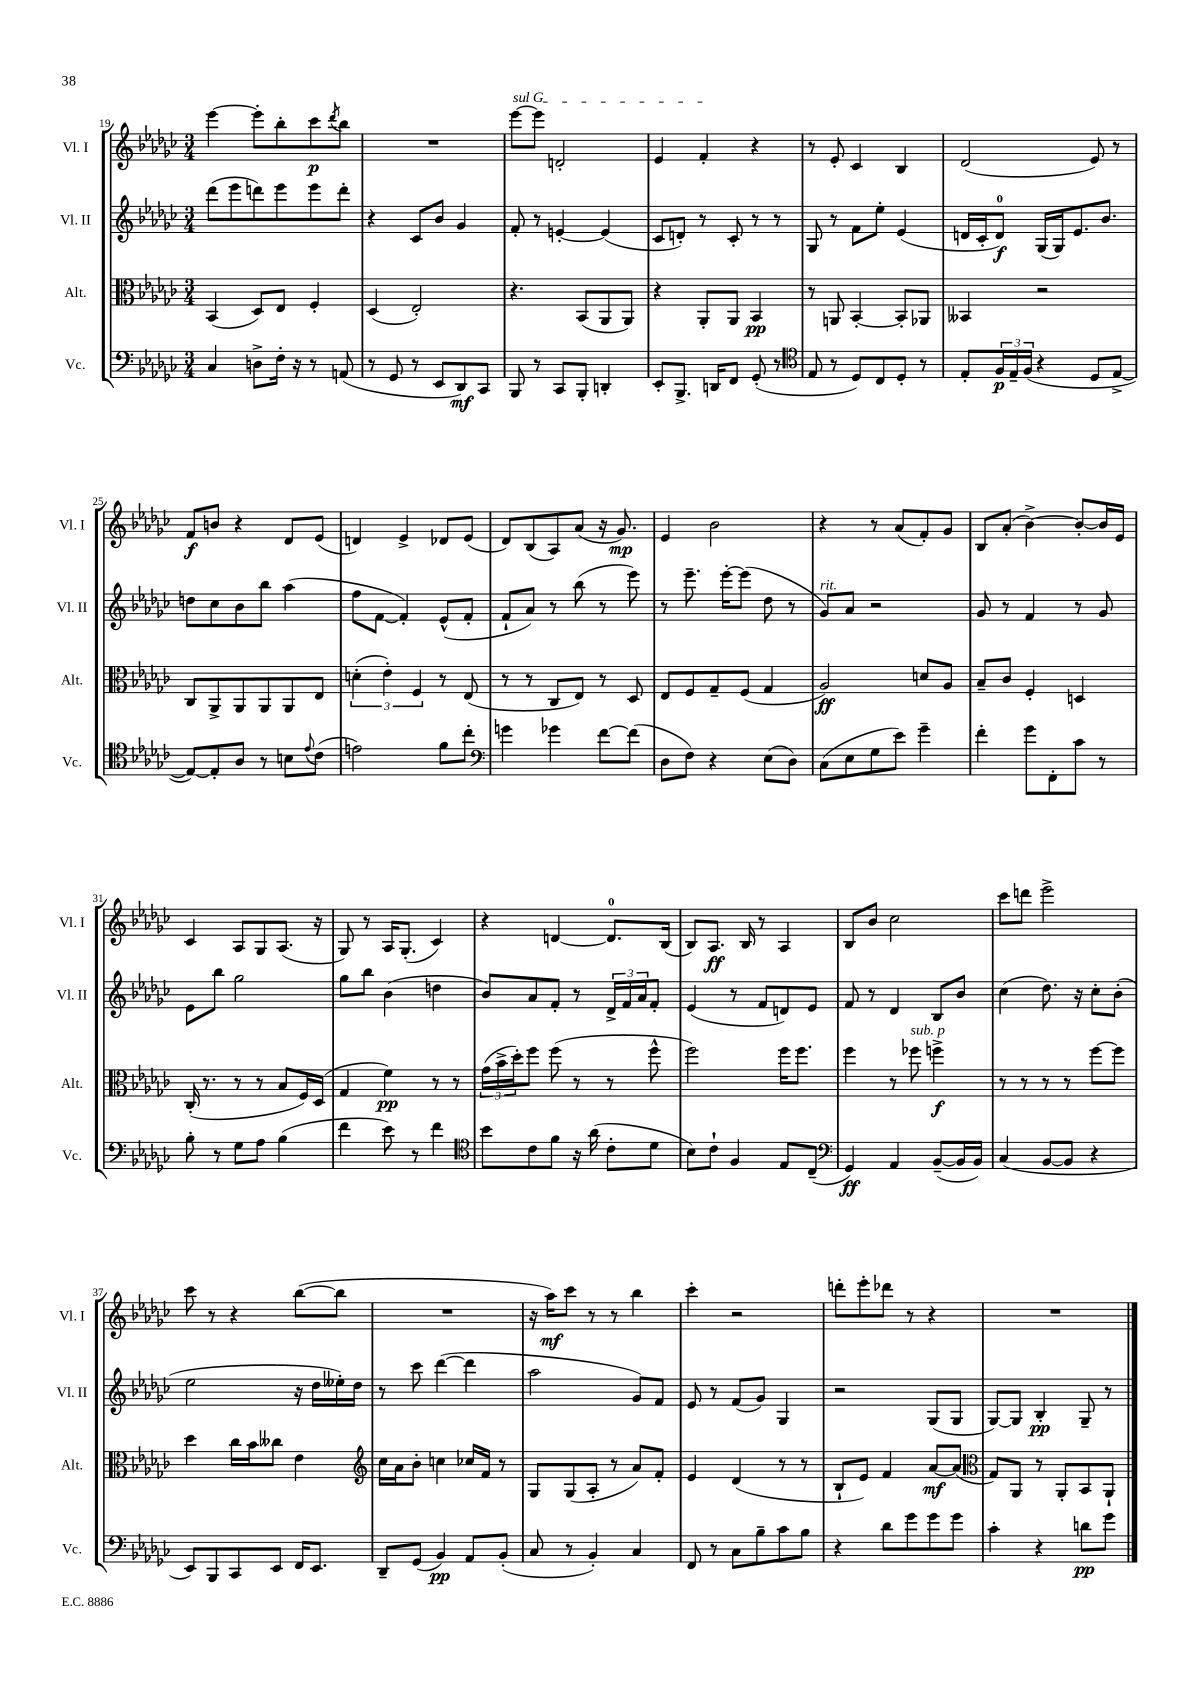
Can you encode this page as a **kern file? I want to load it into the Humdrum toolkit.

**kern	**kern	**kern	**kern
*staff4	*staff3	*staff2	*staff1
*clefF4	*clefC3	*clefG2	*clefG2
*k[b-e-a-d-g-c-]	*k[b-e-a-d-g-c-]	*k[b-e-a-d-g-c-]	*k[b-e-a-d-g-c-]
*M3/4	*M3/4	*M3/4	*M3/4
4C-/	(4BB-/	(8ddd-\L	[4eee-\
.	.	8eee-\	.
8D^\L	8D-/L)	8ddd\)	8eee-'\]L
16F'\Jk	8E-/J	8eee-\	8bb-'\
16r	.	.	.
8r	4F'/	8eee-\	8ccc-\
.	.	.	8qddd-/
(8AA/	.	8ddd'\J	8bb-\J
=	=	=	=
8r	(4D-/	4r	2.r
8GG-/	.	.	.
8r	2E-'/)	8c-/L	.
8EE-/L	.	8b-/J	.
8DD-/)	.	4g-/	.
8CC-/J	.	.	.
=	=	=	=
8BBB-/	4.r	8f'/	[8eee-\L
8r	.	8r	8eee-\]J
8CC-/L	.	[4e'/	2d'/
8BBB-'/J	(8BB-/L	.	.
4DD'/	8AA-/	(4e/]	.
.	8AA-/J)	.	.
=	=	=	=
8EE-'/L	4r	8c-/L	4e-/
8.BBB-^/J	.	8d'/J)	.
.	8AA-'/L	8r	4f'/
16DD/LK	.	.	.
8FF/J	8AA-/J	8c-'/	.
(8GG-'/	4BB-/	8r	4r
8r	.	8r	.
=	=	=	=
*clefC4	*	*	*
8E-/	8r	8G-/	8r
8r	8AA/	8r	8e-'/
8D-/L)	[4BB-'/	8f\L	4c-/
8C-/	.	8ee-'\J	.
8D-'/J	8BB-'/]L	(4e-/	4B-/
8r	8AA-/J	.	.
=	=	=	=
8E-'/L	4BB--/	16d/LL	(2d-/
.	.	16c-'/J	.
24F/L	.	8d/J)	.
24E-~/	.	.	.
(24F/JJ	.	.	.
4r	2r	(16G-/LL	.
.	.	16G-/J)	.
.	.	8.e-/	.
8D-/L	.	.	8e-/)
.	.	8.b-/J	.
[8E-^/J	.	.	8r
=	=	=	=
8E-/_L)	8C-/L	8dd\L	8f/L
8E-'/]	8AA-^/	8cc-\	8b/J
8A-/J	8AA-/	8b-\	4r
8r	8AA-/	8bb-\J	.
8B\L	8AA-/	(4aa-\	8d-/L
8qqe-/	.	.	.
(8c-\J	8E-/J	.	(8e-/J
=	=	=	=
2e\)	(6d'\	8ff\L	4d/)
.	.	[8f\J	.
.	6e-'\)	.	.
.	.	4f'/])	4e-^/
.	6F/	.	.
8f\L	8r	(8e-^^/L	8d-/L
8cc-'\J	(8E-/	8f'/J	(8e-/J
=	=	=	=
*clefF4	*	*	*
4g\	8r	8f`/L	8d-/L)
.	8r	8a-/J)	(8B-/
4g-\	8C-/L	8r	8A-/)
.	8E-/J)	(8bb-\	(8a-/J
[8f\L	8r	8r	16r
.	.	.	8.g-/)
(8f\]J	8D-/	8eee-\)	.
=	=	=	=
8D-\L	8E-/L	8r	4e-/
8F\J)	8F/	8.eee-~\	.
4r	8G-~/	.	2b-\
.	.	[16eee-'\LK	.
.	(8F/J	(8eee-\]J	.
(8E-\L	4G-/	8dd-\	.
8D-\J)	.	8r	.
=	=	=	=
(8C-\L	2A-/)	8g-/L)	4r
8E-\	.	8a-/J	.
8G-\	.	2r	8r
8e-\J)	.	.	(8a-/L
4g-~\	8d/L	.	8f'/)
.	8A-/J	.	8g-/J
=	=	=	=
4f'\	8B-~/L	8g-/	8B-/L
.	8c-/J	8r	(8a-'/J
8g-\L	4F'/	4f/	[4b-^\)
8FF'\	.	.	.
8c-\J	4D/	8r	8b-'/_L
8r	.	8g-/	16b-/]L
.	.	.	16e-/JJ
=	=	=	=
8B-'\	(16C-'/	8e-\L	4c-/
.	8.r	.	.
8r	.	8bb-\J	.
8G-\L	8r	2gg-\	8A-/L
8A-\J	8r	.	8G-/
(4B-\	8B-/L	.	(8.A-/J
.	16F/L)	.	.
.	(16D-/JJ	.	16r
=	=	=	=
4f\	4G-/	8gg-\L	8G-/)
.	.	8bb-\J	8r
8e-\)	4f\)	(4b-\	16A-/LK
.	.	.	(8.G-'/J
8r	.	.	.
4f\	8r	4dd\	4c-/)
.	8r	.	.
=	=	=	=
*clefC4	*	*	*
8b-\L	(24g-\LL	8b-/L)	4r
.	24b-^\	.	.
.	24dd-'\J)	.	.
8c-\	8ff\J	8a-/	.
8f\J	(8ff\	8f'/J	[4d/
16r	8r	8r	.
(16a-\	.	.	.
8c-'\L	8r	24d-^/LL	8.d/]L
.	.	24f/	.
.	.	24a-/J	.
8d-\J	8ff^^\	8f'/J	.
.	.	.	(16B-/Jk
=	=	=	=
8B-\L)	2ff\)	(4e-/	8B-/L)
8c-`\J	.	.	8.A-/J
4F/	.	8r	.
.	.	.	16B-/
.	.	8f/L	8r
8E-/L	16ff\LK	8d/)	4A-/
.	8.ff\J	.	.
(8C-~/J	.	8e-/J	.
=	=	=	=
*clefF4	*	*	*
4GG-/)	4ff\	8f/	8B-/L
.	.	8r	8b-/J
4AA-/	8r	4d-/	2cc-\
.	8ff-\	.	.
([8BB-~/L	4ff^\	8B-/L	.
16BB-/]L	.	8b-/J	.
16BB-/JJ)	.	.	.
=	=	=	=
(4C-/	8r	(4cc-\	8ccc-\L
.	8r	.	8ddd\J
[8BB-/L	8r	8.dd-\)	2eee-^\
8BB-/]J	8r	.	.
.	.	16r	.
4r	[8ff\L	8cc-'\L	.
.	8ff\]J	(8b-'\J	.
=	=	=	=
8EE-/L)	4dd-\	2ee-\	8ccc-\
8BBB-/	.	.	8r
8CC-/	16cc-\LL	.	4r
.	16b-\J	.	.
8EE-/J	8cc--\J	.	.
16FF/LK	4e-\	16r	([8bb-\L
8.EE-/J	.	16dd-\LL	.
.	.	16ee--'\)	8bb-\]J
.	.	16dd-\JJ	.
=	=	=	=
*	*clefG2	*	*
8DD-~/L	16cc-\LL	8r	2.r
.	16a-\J	.	.
(8GG-/J	8b-'\J	8ccc-\	.
4BB-/)	4cc\	([4ddd-\	.
8AA-/L	16cc-/LL	4ddd-\]	.
.	16f/JJ	.	.
(8BB-'/J	8r	.	.
=	=	=	=
8C-/	8G-/L	2aa-\	16r
.	.	.	16aa-\LK)
8r	(8G-/	.	8ccc-\J
4BB-'/)	8A-'/J	.	8r
.	8r	.	8r
4C-/	8a-/L)	8g-/L)	4bb-\
.	8f'/J	8f/J	.
=	=	=	=
8FF/	4e-/	8e-/	4ccc-'\
8r	.	8r	.
8C-\L	(4d-/	(8f/L	2r
8B-~\	.	8g-/J)	.
8c-\	8r	4G-/	.
8B-\J	8r	.	.
=	=	=	=
4r	8B-`/L	2r	8ddd'\L
.	8e-/J)	.	8eee-'\
8d-\L	4f/	.	8ddd-\J
8g-\	.	.	8r
8g-\	[8a-/L	(8G-/L	4r
8g-\J	(8a-/]J	8G-/J	.
=	=	=	=
*	*clefC3	*	*
4c-'\	8G-/L)	[8G-/L)	2.r
.	8AA-/J	8G-/]J	.
4r	8r	4B-'/	.
.	8AA-'/L	.	.
8d\L	8BB-/	8G-~/	.
8g-\J	8AA-`/J	8r	.
==	==	==	==
*-	*-	*-	*-
